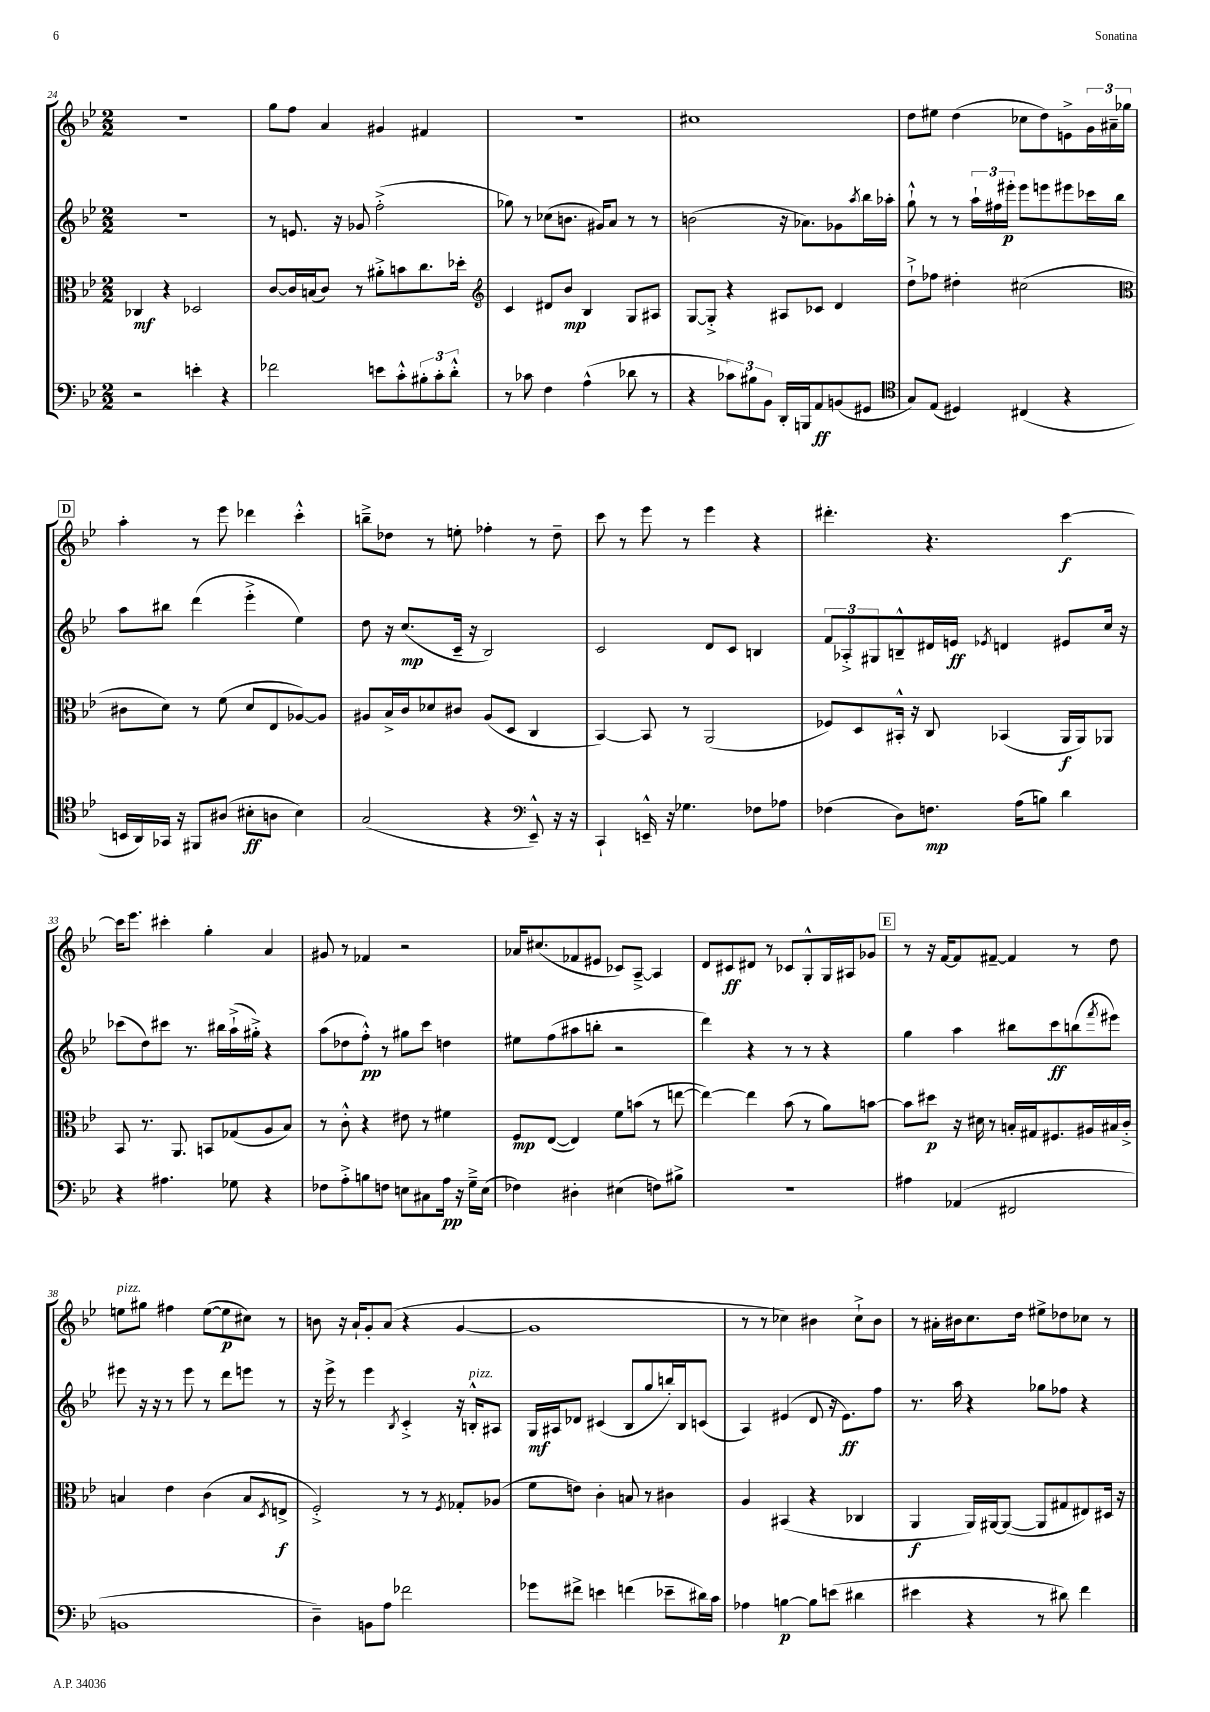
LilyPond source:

<<
\new StaffGroup <<
\new Staff = "s0" {
    \clef treble \key bes \major \numericTimeSignature \time 2/2
    r1 |
    g''8 f''8 a'4 gis'4 fis'4 |
    R1 |
    cis''1 |
    d''8 eis''8 d''4( ces''8 d''8) e'8-> \tuplet 3/2 { g'16 ais'16-- ges''16 } |
    \mark \markup { \box "D" } a''4-. r8 ees'''8 des'''4 c'''4-.-^ |
    b''8---> des''8 r8 e''8-. fes''4-. r8 des''8-- |
    c'''8 r8 ees'''8 r8 ees'''4 r4 |
    dis'''4.-. r4. c'''4~\f |
    c'''16 ees'''8. cis'''4-. g''4-. a'4 |
    gis'8 r8 fes'4 r2 |
    aes'16 cis''8.( fes'8 eis'8 ces'8) a8~---> a4 |
    d'8 cis'8\ff dis'8 r8 ces'8 g8-.-^ g16 ais16 ges'8 |
    \mark \markup { \box "E" } r8 r16 f'16~ f'8 fis'8~-- fis'4 r8 d''8 |
    e''8^\markup { \italic "pizz." } gis''8 fis''4 e''8~( e''8\p cis''8) r8 |
    b'8 r16 a'16-! g'8-. a'8( r4 g'4~ |
    g'1 |
    r8 r8 ces''4) bis'4 ces''8-!-> bis'8 |
    r8 ais'16-. bis'16 c''8. d''16 eis''8-> des''8 ces''8 r8 \bar "|." |
}
\new Staff = "s1" {
    \clef treble \key bes \major \numericTimeSignature \time 2/2
    R1 |
    r8 e'8. r16 ges'8 f''2-.->( |
    ges''8) r8 ces''8( b'8. gis'16) a'8 r8 r8 |
    b'2( r16 aes'8.) ges'8 \acciaccatura { a''8 } bes''16 aes''16-. |
    g''8-!-^ r8 r8 \tuplet 3/2 { a''16-! fis''16 eis'''16-.\p } eis'''8 e'''8 eis'''8 ces'''16 bes''16 |
    \mark \markup { \box "D" } a''8 bis''8 d'''4( ees'''4-.-> ees''4) |
    d''8 r16 c''8.\mp( c'16-- r16 bes2) |
    c'2 d'8 c'8 b4 |
    \tuplet 3/2 { f'8 aes8-.-> gis8 } b8---^ dis'16 e'16\ff \acciaccatura { ees'8 } d'4 eis'8 c''16 r16 |
    ces'''8( d''8) cis'''8 r8. bis''16 a''16-!->( gis''16-.->) r4 |
    a''8( des''8 f''8-.-^\pp) r8 gis''8 c'''8 d''4 |
    eis''8 f''8( ais''8 b''8-. r2 |
    d'''4) r4 r8 r8 r4 |
    \mark \markup { \box "E" } g''4 a''4 bis''8 c'''8\ff b''8( \acciaccatura { f'''8 } eis'''8) |
    eis'''8 r16 r16 r8 eis'''8 r8 d'''8 e'''8 r8 |
    r16 ees'''16-> r8 ees'''4 \acciaccatura { bes8 } c'4-.-> r16 b16-.-^^\markup { \italic "pizz." } ais8 |
    g16\mf ais16 des'8 cis'4( bes8 g''8 b''16-.) bes16 c'8( |
    a4) eis'4( d'8 r16 eis'8.\ff) f''8 |
    r8. a''16 r4 ges''8 fes''8 r4 \bar "|." |
}
\new Staff = "s2" {
    \clef alto \key bes \major \numericTimeSignature \time 2/2
    ces4\mf r4 des2 |
    c'8~ c'16 b16( c'8) r8 ais'8-.-> b'8 c''8. des''16-. |
    \clef treble c'4 dis'8 bes'8\mp bes4 g8 ais8 |
    g8~ g8-.-> r4 ais8 ces'8 d'4 |
    d''8-!-> fes''8 dis''4-. cis''2( |
    \mark \markup { \box "D" } \clef alto cis'8 d'8) r8 f'8( d'8 ees8 aes8~) aes8 |
    ais8 bes16-> c'16 des'8 cis'8 ais8( d8 c4 |
    bes,4~) bes,8 r8 a,2( |
    fes8) d8 bis,16-.-^ r16 c8 bes,4( a,16\f a,16) aes,8 |
    bes,8 r8. a,8. b,8 ges8( a8 bes8) |
    r8 c'8-.-^ r4 eis'8 r8 fis'4 |
    f8\mp ees8~( ees4) f'8 b'8( r8 e''8~ |
    e''4~) e''4 bes'8( r8 a'8) b'8~ |
    \mark \markup { \box "E" } b'8 dis''8\p r16 dis'16 r8 b16-. gis16 fis8. ais16 bis16 c'16-.-> |
    b4 ees'4 c'4( b8 \acciaccatura { d8 } e8->\f |
    f2-.->) r8 r8 \acciaccatura { f8 } ges8-. aes8( |
    f'8 e'8) c'4-. b8 r8 cis'4 |
    a4 bis,4( r4 ces4 |
    a,4\f a,16) ais,16~ ais,8~( ais,8 gis8 eis8) dis16 r16 \bar "|." |
}
\new Staff = "s3" {
    \clef bass \key bes \major \numericTimeSignature \time 2/2
    r2 e'4-. r4 |
    fes'2 e'8 c'8-.-^ \tuplet 3/2 { bis8-. c'8-. d'8-.-^ } |
    r8 ces'8 f4 a4-^( des'8 r8 |
    r4 \tuplet 3/2 { ces'8) bis8 bes,8 } d,16-. b,,16 a,8\ff b,8( gis,8 |
    \clef tenor g8) ees8( dis4) cis4( r4 |
    \mark \markup { \box "D" } b,16 a,16) ges,16 r16 fis,8 ais8( bis8-.\ff a8 bis4) |
    g2( r4 \clef bass ees,8---^) r16 r16 |
    c,4-! e,16---^ r16 ges4. fes8 aes8 |
    fes4( d8) f8.\mp a16( b8) d'4 |
    r4 ais4. ges8 r4 |
    fes8 a8-.-> b8 f8 e8 cis8 a16\pp r16 g16---> e16( |
    fes4) dis4-. eis4( f8) bis8-> |
    R1 |
    \mark \markup { \box "E" } ais4 aes,4( fis,2 |
    b,1 |
    d4--) b,8 a8 fes'2 |
    ges'8 fis'8-> e'4 f'4( ees'8-- dis'16) c'16 |
    aes4 b4~\p b8 e'8( dis'4 |
    eis'4 r4 r8 dis'8) f'4 \bar "|." |
}
>>
>>
\layout { \context { \Score currentBarNumber = #24 } }
